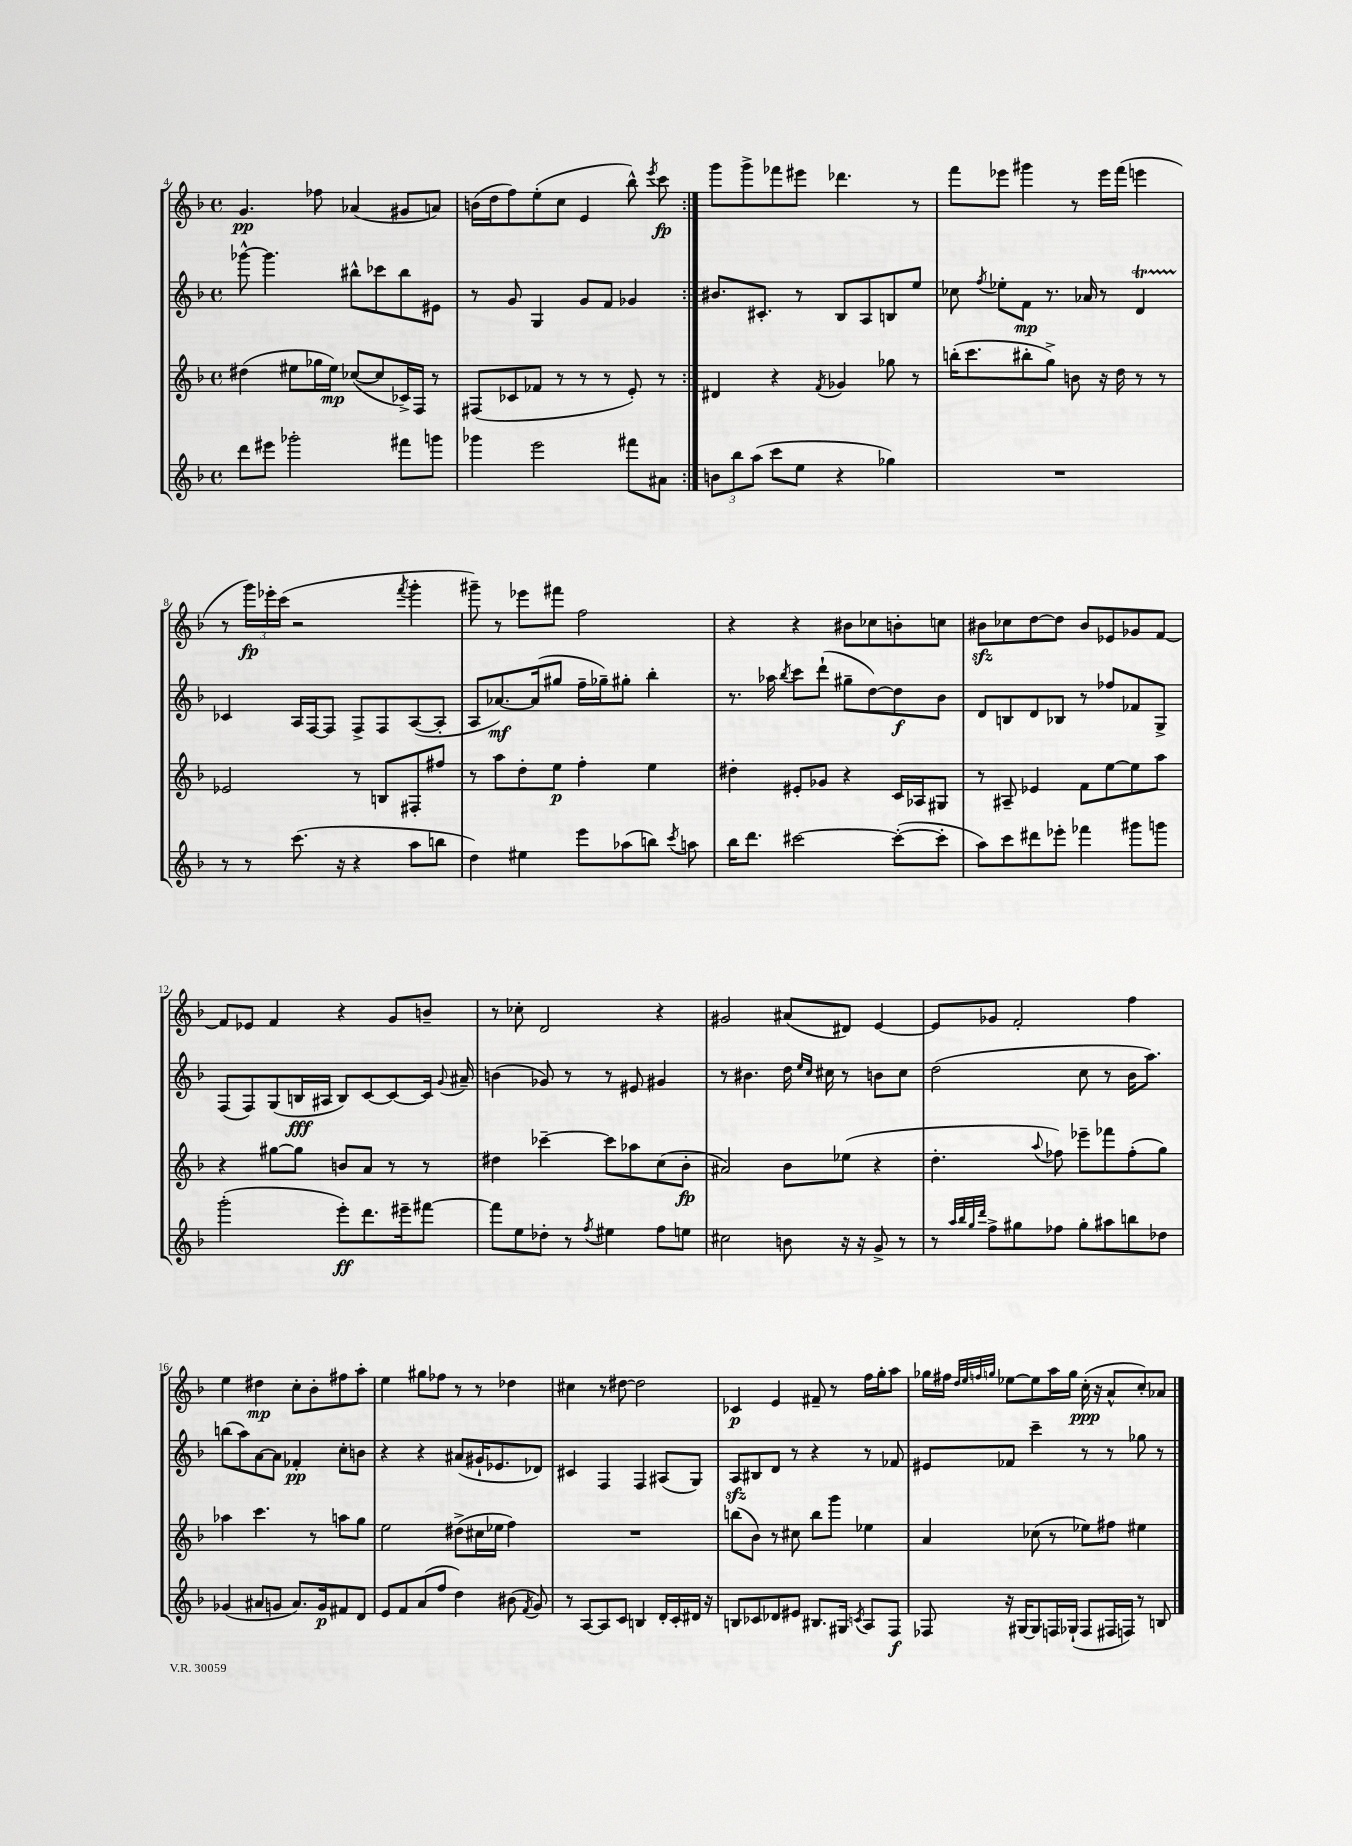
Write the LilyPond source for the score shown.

<<
\new StaffGroup <<
\new Staff = "s0" {
    \clef treble \key f \major \defaultTimeSignature \time 4/4
    \autoBeamOff \repeat volta 2 { g'4.\pp fes''8 aes'4( gis'8[ a'8]) |
    b'16[( d''16 f''8) e''8-.( c''8] e'4 bes''8-^) \acciaccatura { e'''8 } c'''8\fp | }
    g'''8[ g'''8-> fes'''8 eis'''8] des'''4. r8 |
    f'''8[ ees'''8] gis'''4 r8 ees'''16[ f'''16]( e'''4 |
    r8 \tuplet 3/2 { g'''16[\fp) ees'''16-. c'''16]( } r2 \acciaccatura { f'''8 } g'''4-. |
    gis'''8--) r8 ees'''8[ fis'''8] f''2 |
    r4 r4 bis'8[ ces''8 b'8-. c''8] |
    bis'8[\sfz ces''8 d''8~ d''8] bis'8[ ees'8 ges'8 f'8]~ |
    f'8[ ees'8] f'4 r4 g'8[ b'8]-- |
    r8 ces''8-. d'2 r4 |
    gis'2 ais'8[( dis'8]) e'4~ |
    e'8[ ges'8] f'2-. f''4 |
    e''4 dis''4\mp c''8[-. bes'8-. fis''8 a''8]-. |
    e''4 gis''8[ fes''8] r8 r8 des''4 |
    cis''4 r8 dis''8~ dis''2 |
    ces'4\p e'4 fis'8-- r8 f''16[ g''16-. a''8] |
    ges''16[ fis''16] \grace { d''32[ e''32 f''32 g''32] } ees''8[~ ees''8 a''16 g''16] c''16-.\ppp( r16 a'8[-^ c''8-.) aes'8] \bar "|." |
}
\new Staff = "s1" {
    \clef treble \key f \major \defaultTimeSignature \time 4/4
    \autoBeamOff \repeat volta 2 { ges'''8~-^ ges'''4. bis''8[-^ ces'''8 bis''8 eis'8] |
    r8 g'8 g4 g'8[ f'8] ges'4 | }
    bis'8.[ cis'8.]-. r8 bes8[ a8 b8 e''8] |
    ces''8 \acciaccatura { f''8 } ees''8[-. f'8]\mp r8. aes'16 r8 d'4\startTrillSpan |
    ces'4\stopTrillSpan a16[ f16~ f8] f8[-> f8 a8~( a8]-. |
    a8[ aes'8.~\mf) aes'16( gis''8] f''16[-- ges''16--) gis''8]-. bes''4-. |
    r8. aes''16 \acciaccatura { bes''8 } c'''8[ d'''8]-!( gis''8[-- d''8~) d''8\f bes'8] |
    d'8[ b8 d'8 bes8] r8 fes''8[ fes'8 g8]-> |
    f8[( f8) g8( b16\fff ais16] b8[) c'8~ c'8~ c'16] \appoggiatura { g'8 } ais'16-- |
    b'4( ges'8) r8 r8 eis'8 gis'4 |
    r8 bis'4. d''16 \grace { e''16[ c''16] } cis''16 r8 b'8[ cis''8] |
    d''2( c''8 r8 bes'16[ a''8.]) |
    b''8[( a''8) a'8~ a'8] fes'4-.\pp c''8[-. b'8] |
    r4 r4 ais'8[( gis'16-! ees'8. des'8]) |
    cis'4 f4 f4 ais8[( g8]) |
    a8[\sfz bis8 d'8] r8 r4 r8 fes'8 |
    eis'8[ fes'8] c'''4-- r8 r8 ges''8 r8 \bar "|." |
}
\new Staff = "s2" {
    \clef treble \key f \major \defaultTimeSignature \time 4/4
    \autoBeamOff \repeat volta 2 { dis''4( eis''8[ ges''16 eis''16]\mp) ces''8[~( ces''8 ces'16->) f16] r8 |
    fis8[( ces'8 fes'8] r8 r8 r8 e'8-.) r8 | }
    dis'4 r4 \acciaccatura { f'8 } ges'4 ges''8 r8 |
    b''16[-.( c'''8. bis''8-. g''8]->) b'8 r16 d''16 r8 r8 |
    ees'2 r8 b8[ fis8-. fis''8] |
    r8 a''8[ d''8-. e''8]\p f''4-. e''4 |
    dis''4-. eis'8[-. ges'8] r4 c'16[ aes16 gis8] |
    r8 ais8-- ees'4 f'8[ e''8~ e''8 a''8] |
    r4 gis''8[~ gis''8] b'8[ a'8] r8 r8 |
    dis''4 ces'''4~-- ces'''8[ aes''8 c''8( bes'8]-.\fp |
    ais'2) bes'8[ ees''8]( r4 |
    d''4.-. \appoggiatura { a''8 } fes''8) ees'''8[-- fes'''8 fes''8-.( g''8]) |
    aes''4 c'''4. r8 a''8[ g''8] |
    e''2 dis''8[->( cis''16 ees''16] f''4) |
    R1 |
    b''8[( bes'8]) r8 cis''8 b''8[ g'''8] ees''4 |
    a'4 ces''8( r8 ees''8[) fis''8] eis''4 \bar "|." |
}
\new Staff = "s3" {
    \clef treble \key f \major \defaultTimeSignature \time 4/4
    \autoBeamOff \repeat volta 2 { d'''8[ eis'''8] ges'''2-. fis'''8[ g'''8] |
    ges'''4 e'''2 fis'''8[ ais'8] | }
    \tuplet 3/2 { b'8[ bes''8 a''8]( } c'''8[ e''8] r4 ges''4) |
    R1 |
    r8 r8 c'''8.( r16 r4 a''8[ b''8] |
    d''4) eis''4 e'''8[ aes''8( b''8]) \acciaccatura { c'''8 } a''8 |
    bes''16[ d'''8.] cis'''2~ cis'''8[~-.( cis'''8]-. |
    a''8[) c'''8 dis'''8 ees'''8]-. fes'''4 gis'''8[ g'''8] |
    g'''2-.( e'''8[-.\ff) d'''8. eis'''16-- fis'''8]~ |
    fis'''8[ e''8 des''8]-. r8 \acciaccatura { f''8 } eis''4 f''8[ e''8] |
    cis''2 b'8 r16 r16 g'8-> r8 |
    r8 \grace { a''32[ bes''32 g''32 d'''32] } f''8[-> gis''8 fes''8] gis''8[-. ais''8 b''8 des''8] |
    ges'4( ais'8[ g'8] ais'8.[) g'16\p fis'8 d'8] |
    e'8[ f'8 a'8( f''8] d''4) bis'8( \acciaccatura { f'8 } g'8) |
    r8 a8[~ a8 c'8] b4 d'16[-. c'16-. dis'16] r16 |
    b8[ ces'8 des'8 eis'8] bis8.[ gis16] \acciaccatura { c'8 } a8[ f8]\f |
    fes8 r16 gis16[~ gis8 f16 ges16]-!( f8[ fis16 f16]) r8 b8 \bar "|." |
}
>>
>>
\layout { \context { \Score currentBarNumber = #4 } }
